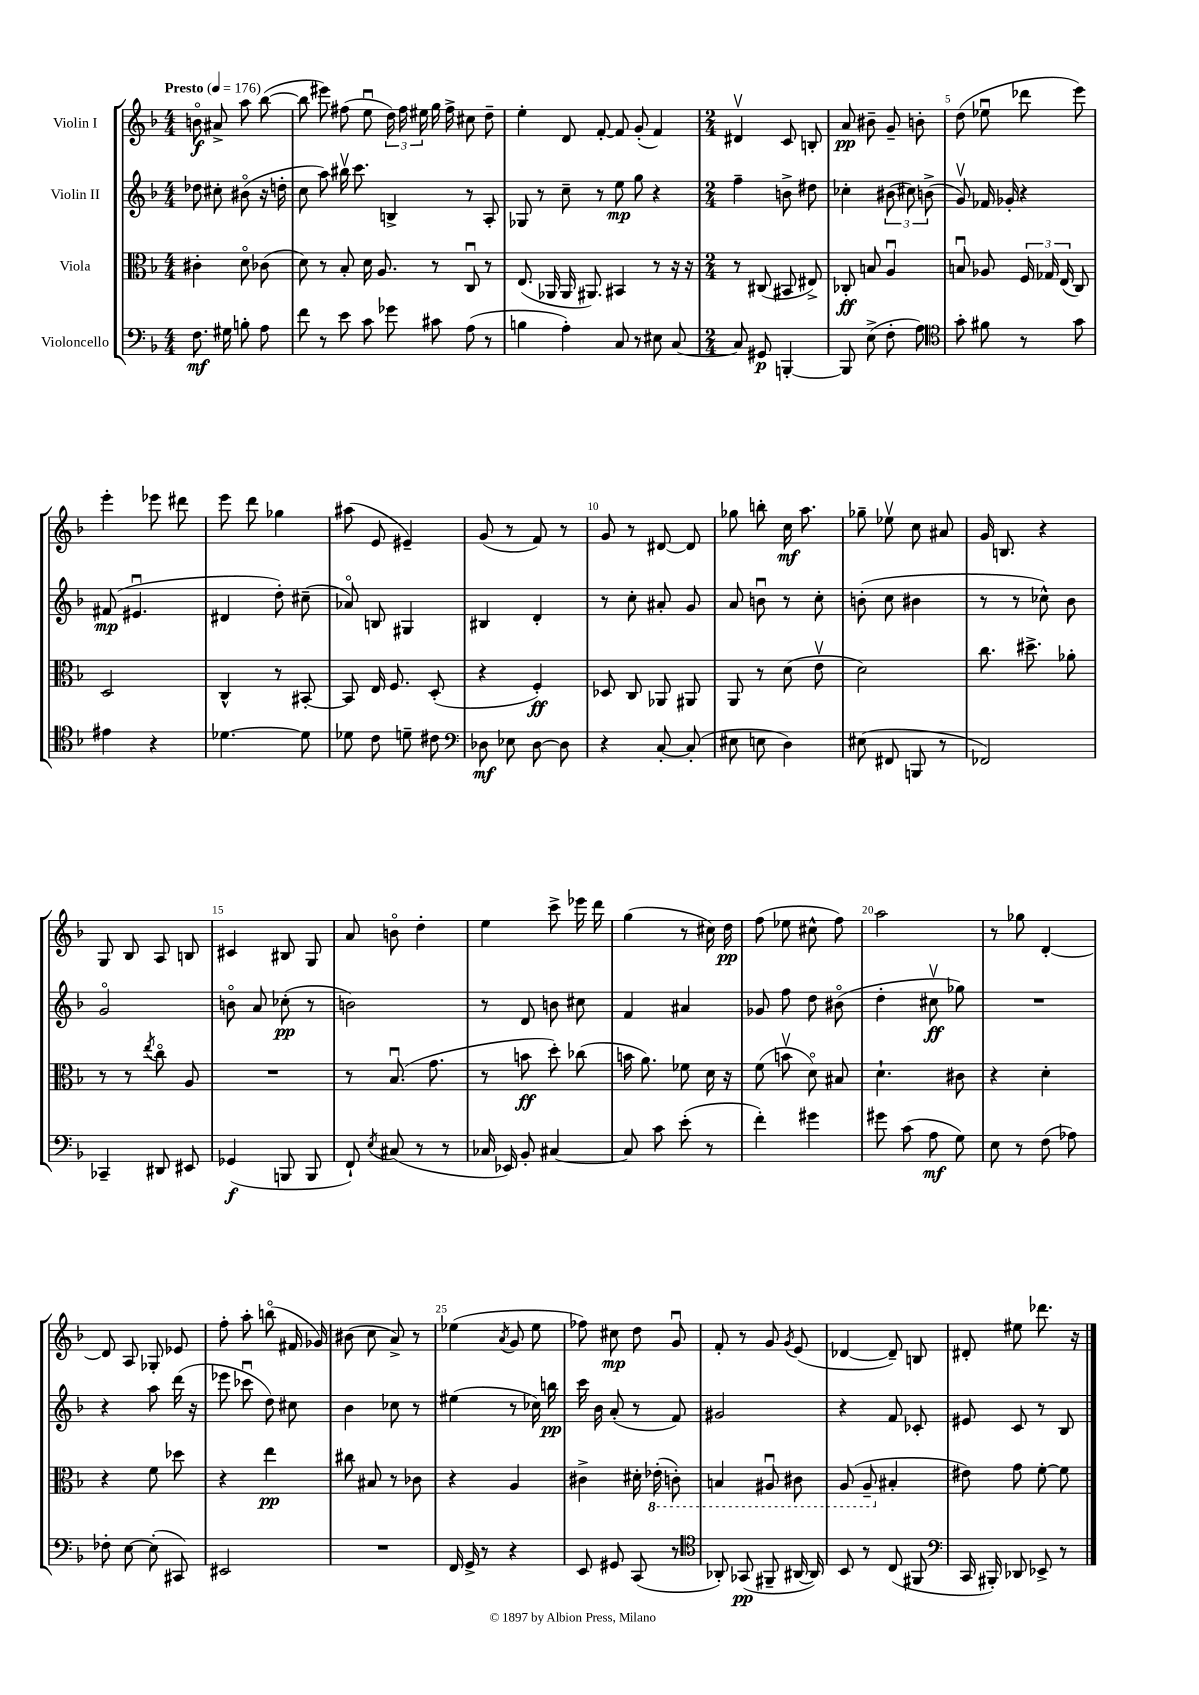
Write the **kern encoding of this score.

**kern	**dynam	**kern	**dynam	**kern	**dynam	**kern	**dynam
*part4	*part4	*part3	*part3	*part2	*part2	*part1	*part1
*staff4	*staff4	*staff3	*staff3	*staff2	*staff2	*staff1	*staff1
*I"Violoncello	*	*I"Viola	*	*I"Violin II	*	*I"Violin I	*
*clefF4	*	*clefC3	*	*clefG2	*	*clefG2	*
*k[b-]	*	*k[b-]	*	*k[b-]	*	*k[b-]	*
*M4/4	*	*M4/4	*	*M4/4	*	*M4/4	*
*MM176	*	*MM176	*	*MM176	*	*MM176	*
=	=	=	=	=	=	=	=
!	!	!	!	!	!	!LO:TX:a:B:t=Presto	!
8.F\	mf	4c#X'\	.	8dd-X\	.	8bn\	f
.	.	.	.	8cc#X'\	.	8a#X^/	.
16G#X\	.	.	.	.	.	.	.
8Bn'\	.	8d\	.	(8b#X\	.	8aa\	.
8A\	.	(8c-X\	.	16r	.	([8bb-\	.
.	.	.	.	16ddn'\	.	.	.
=1	=1	=1	=1	=1	=1	=1	=1
8f\	.	8d\)	.	8cc\	.	8bb-\]	.
8r	.	8r	.	8aa\)	.	8eee#X\)	.
8e\	.	8B-'/	.	16bb#Xv\	.	(8ff#X\	.
.	.	.	.	8.ccc\	.	.	.
8c\	.	16d\	.	.	.	8eeu\	.
.	.	8.A/	.	.	.	.	.
8g-X\	.	.	.	4Bn^/	.	24dd\)	.
.	.	.	.	.	.	24ff#\	.
.	.	.	.	.	.	24ee#X\	.
8c#X\	.	8r	.	.	.	16gg\	.
.	.	.	.	.	.	16ff#^\	.
(8A\	.	8Cu/	.	8r	.	8cc#X\	.
8r	.	8r	.	8A'/	.	8dd~\	.
=2	=2	=2	=2	=2	=2	=2	=2
4Bn\	.	(8.E/	.	8G-X/	.	4ee'\	.
.	.	.	.	8r	.	.	.
.	.	16AA-X/	.	.	.	.	.
4A'\)	.	16AA-/	.	8cc~\	.	8d/	.
.	.	8.AA#X/)	.	.	.	.	.
.	.	.	.	8r	.	[8f'/	.
8C/	.	4BB#X/	.	8ee\	mp	8f/]	.
8r	.	.	.	8gg\	.	(8g'/	.
8E#X\	.	8r	.	4r	.	4f/)	.
[8C/	.	16r	.	.	.	.	.
.	.	16r	.	.	.	.	.
=3	=3	=3	=3	=3	=3	=3	=3
*M2/4	*	*M2/4	*	*M2/4	*	*M2/4	*
8C/]	.	8r	.	4ff~\	.	4d#Xv/	.
8GG#X/	p	(8C#X/	.	.	.	.	.
[4BBBn'/	.	8BB#X/	.	8bn^\	.	8c/	.
.	.	8E#X^/)	.	8dd#X\	.	8Bn'/	.
=4	=4	=4	=4	=4	=4	=4	=4
8BBB/]	.	8C-X'/	ff	4cc-X'\	.	8a/	pp
(8E^\	.	8Bn/	.	.	.	8b#X~\	.
8F'\	.	4Au/	.	(12b#X\	.	8g~/	.
.	.	.	.	12cc#X\)	.	.	.
8A\)	.	.	.	.	.	8bn'\	.
.	.	.	.	(12bn^\	.	.	.
=5	=5	=5	=5	=5	=5	=5	=5
*clefC4	*	*	*	*	*	*	*
8g'\	.	8Bnu/	.	8gv/)	.	(8dd\	.
8f#X\	.	8A-X/	.	16f-X/	.	8ee-Xu\	.
.	.	.	.	16g-X'/	.	.	.
8r	.	24F/	.	4r	.	8ddd-X\	.
.	.	24G-X/	.	.	.	.	.
.	.	(24E/	.	.	.	.	.
8g\	.	8C/)	.	.	.	8eee\)	.
!!LO:LB:g=z
=6	=6	=6	=6	=6	=6	=6	=6
4e#X\	.	2D/	.	(8f#X/	mp	4eee'\	.
.	.	.	.	4.e#Xu/	.	.	.
4r	.	.	.	.	.	8eee-X\	.
.	.	.	.	.	.	8ddd#X\	.
=7	=7	=7	=7	=7	=7	=7	=7
[4.d-X\	.	4C^^/	.	4d#X/	.	8eee\	.
.	.	.	.	.	.	8ddd\	.
.	.	8r	.	8dd'\)	.	4gg-X\	.
8d-\]	.	[8BB#X'/	.	(8cc#X~\	.	.	.
=8	=8	=8	=8	=8	=8	=8	=8
8d-X\	.	8BB#/]	.	8a-X/)	.	(8aa#X\	.
8c\	.	16E/	.	8Bn/	.	8e/	.
.	.	8.F/	.	.	.	.	.
8dn~\	.	.	.	4G#X/	.	4e#X~/)	.
8c#X\	.	(8D'/	.	.	.	.	.
=9	=9	=9	=9	=9	=9	=9	=9
*clefF4	*	*	*	*	*	*	*
8D-X\	mf	4r	.	4B#X/	.	(8g/	.
8E-X\	.	.	.	.	.	8r	.
[8D-\	.	4F'/)	ff	4d'/	.	8f/)	.
8D-\]	.	.	.	.	.	8r	.
=10	=10	=10	=10	=10	=10	=10	=10
4r	.	8D-X/	.	8r	.	8g/	.
.	.	8C/	.	8cc'\	.	8r	.
[8C'/	.	8AA-X/	.	8a#X'/	.	[8d#X/	.
(8C'/]	.	8AA#X/	.	8g/	.	8d#/]	.
=11	=11	=11	=11	=11	=11	=11	=11
8E#X\	.	8AA/	.	8a/	.	8gg-X\	.
8En\	.	8r	.	8bnu\	.	8bbn'\	.
4D\)	.	(8d\	.	8r	.	16cc\	mf
.	.	.	.	.	.	8.aa\	.
.	.	8ev\	.	8cc'\	.	.	.
=12	=12	=12	=12	=12	=12	=12	=12
(8E#X\	.	2d\)	.	(8bn'\	.	8gg-X~\	.
8FF#X/	.	.	.	8cc\	.	8ee-Xv\	.
8BBBn/	.	.	.	4b#X\	.	8cc\	.
8r	.	.	.	.	.	8a#X/	.
=13	=13	=13	=13	=13	=13	=13	=13
2FF-X/)	.	8.cc\	.	8r	.	16g/	.
.	.	.	.	.	.	8.Bn/	.
.	.	.	.	8r	.	.	.
.	.	8.dd#X^\	.	.	.	.	.
.	.	.	.	8cc-X^^\)	.	4r	.
.	.	8a-X'\	.	8b-\	.	.	.
!!LO:LB:g=z
=14	=14	=14	=14	=14	=14	=14	=14
4CC-X~/	.	8r	.	2g/	.	8G/	.
.	.	8r	.	.	.	8B-/	.
.	.	8qee/	.	.	.	.	.
8DD#X/	.	8cc\	.	.	.	8A/	.
8EE#X/	.	8A/	.	.	.	8Bn/	.
=15	=15	=15	=15	=15	=15	=15	=15
(4GG-X/	f	2r	.	8bn\	.	4c#X/	.
.	.	.	.	8a/	.	.	.
8BBBn/	.	.	.	(8cc-X'\	pp	8B#X/	.
8BBB/	.	.	.	8r	.	8G/	.
=16	=16	=16	=16	=16	=16	=16	=16
8FF`/)	.	8r	.	2bn\)	.	8a/	.
8qE/	.	.	.	.	.	.	.
(8C#X/	.	(8.B-u/	.	.	.	8bn\	.
8r	.	.	.	.	.	4dd'\	.
.	.	8.g\	.	.	.	.	.
8r	.	.	.	.	.	.	.
=17	=17	=17	=17	=17	=17	=17	=17
16C-X/	.	8r	.	8r	.	4ee\	.
16EE-X/)	.	.	.	.	.	.	.
8BB-'/	.	8bn\	ff	8d/	.	.	.
[4C#X/	.	8dd'\)	.	8bn\	.	8ccc^\	.
.	.	(8cc-X\	.	8cc#X\	.	16eee-X\	.
.	.	.	.	.	.	16ddd\	.
=18	=18	=18	=18	=18	=18	=18	=18
8C#/]	.	16bn\	.	4f/	.	(4gg\	.
.	.	8.a\)	.	.	.	.	.
8c\	.	.	.	.	.	.	.
(8e'\	.	8f-X\	.	4a#X/	.	8r	.
8r	.	16d\	.	.	.	16cc#X\)	.
.	.	16r	.	.	.	16dd\	pp
=19	=19	=19	=19	=19	=19	=19	=19
4f'\)	.	(8f\	.	8g-X/	.	(8ff\	.
.	.	8bnv\	.	8ff\	.	8ee-X\	.
4g#X\	.	8d\)	.	8dd\	.	8cc#X^^\	.
.	.	8B#X/	.	(8b#X\	.	8ff\)	.
=20	=20	=20	=20	=20	=20	=20	=20
8g#X\	.	4.d`\	.	4dd'\	.	2aa\	.
(8c\	.	.	.	.	.	.	.
8A\	mf	.	.	8cc#Xv\	ff	.	.
8G\)	.	8c#X\	.	8gg-X\)	.	.	.
=21	=21	=21	=21	=21	=21	=21	=21
8E\	.	4r	.	2r	.	8r	.
8r	.	.	.	.	.	8gg-X\	.
(8F\	.	4d'\	.	.	.	[4d'/	.
8A-X\)	.	.	.	.	.	.	.
!!LO:LB:g=z
=22	=22	=22	=22	=22	=22	=22	=22
8F-X'\	.	4r	.	4r	.	8d/]	.
[8E\	.	.	.	.	.	8A/	.
(8E'\]	.	8f\	.	8aa\	.	8G-X'/	.
8CC#X/)	.	8dd-X\	.	(16ddd\	.	8e-X/	.
.	.	.	.	16r	.	.	.
=23	=23	=23	=23	=23	=23	=23	=23
2EE#X/	.	4r	.	8eee-X\	.	8ff'\	.
.	.	.	.	8ccc-Xu\	.	8aa'\	.
.	.	4ee\	pp	8dd\)	.	(8bbn\	.
.	.	.	.	8cc#X\	.	16f#X/	.
.	.	.	.	.	.	16g-X/)	.
=24	=24	=24	=24	=24	=24	=24	=24
2r	.	8cc#X\	.	4b-\	.	(8b#X\	.
.	.	8B#X/	.	.	.	8cc\	.
.	.	8r	.	8cc-X\	.	8a^/)	.
.	.	8c-X\	.	8r	.	8r	.
=25	=25	=25	=25	=25	=25	=25	=25
16FF/	.	4r	.	(4ee#X\	.	(4ee-X\	.
16GG^/	.	.	.	.	.	.	.
8r	.	.	.	.	.	.	.
.	.	.	.	.	.	8qa/	.
4r	.	4A/	.	8r	.	8g/	.
.	.	.	.	16cc-X\)	.	8ee-\	.
.	.	.	.	16bbn\	pp	.	.
=26	=26	=26	=26	=26	=26	=26	=26
8EE/	.	4c#X^\	.	16ccc\	.	8ff-X\)	.
.	.	.	.	16b-\	.	.	.
8GG#X/	.	.	.	(8a'/	.	8cc#X\	mp
(8CC/	.	16d#X'\	.	8r	.	8dd\	.
*	*	*8ba	*	*	*	*	*
.	.	(16E-X'\	.	.	.	.	.
8r	.	8Cn'\)	.	8f/)	.	8gu/	.
=27	=27	=27	=27	=27	=27	=27	=27
*clefC4	*	*	*	*	*	*	*
8AA-X'/)	.	4BBn/	.	2g#X/	.	8f'/	.
(8GG-X/	pp	.	.	.	.	8r	.
8FF#X~/	.	8AA#Xu/	.	.	.	8g/	.
.	.	.	.	.	.	8qg/	.
[16AA#X/	.	8C#X\	.	.	.	(8e/	.
16AA#/])	.	.	.	.	.	.	.
=28	=28	=28	=28	=28	=28	=28	=28
8BB-/	.	(8AA/	.	4r	.	[4d-X/	.
8r	.	8AA~/	.	.	.	.	.
*	*	*X8ba	*	*	*	*	*
(8C/	.	4B#X'/	.	8f/	.	8d-~/])	.
8FF#X/	.	.	.	8c-X'/	.	8Bn/	.
=29	=29	=29	=29	=29	=29	=29	=29
*clefF4	*	*	*	*	*	*	*
16CC/	.	8e#X\)	.	8e#X/	.	8d#X'/	.
16BBB#X'/)	.	.	.	.	.	.	.
8DD-X/	.	8g\	.	8c/	.	8ee#X\	.
8EE-X^/	.	[8f'\	.	8r	.	8.ddd-X\	.
8r	.	8f\]	.	8B-/	.	.	.
.	.	.	.	.	.	16r	.
==	==	==	==	==	==	==	==
*-	*-	*-	*-	*-	*-	*-	*-
